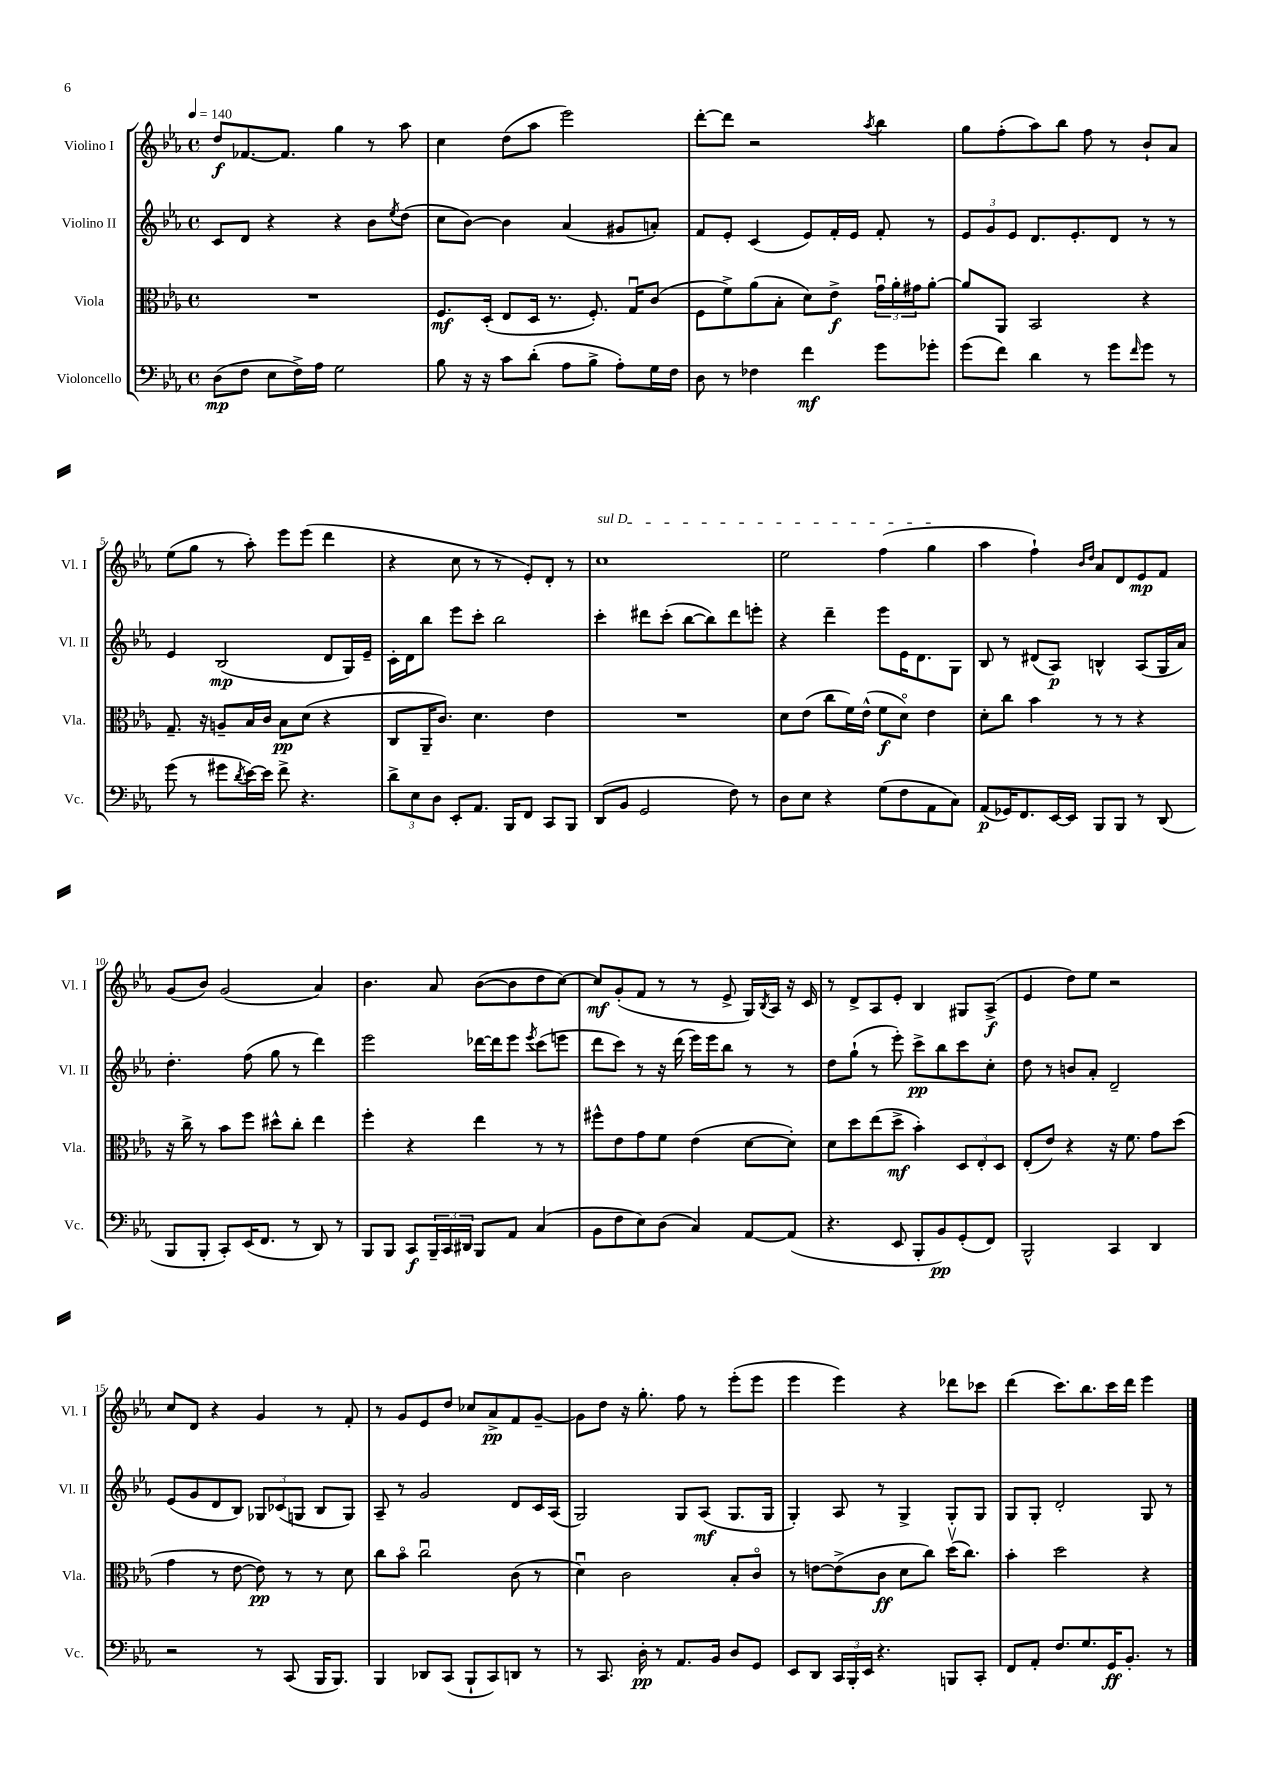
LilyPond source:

<<
\new StaffGroup <<
\new Staff = "s0" \with { instrumentName = "Violino I" shortInstrumentName = "Vl. I" } {
    \clef treble \key ees \major \defaultTimeSignature \time 4/4 \tempo 4 = 140
    d''8\f fes'8.~ fes'8. g''4 r8 aes''8 |
    c''4 d''8( aes''8 ees'''2) |
    d'''8~-. d'''8 r2 \acciaccatura { aes''8 } bes''4 |
    g''8 f''8-.( aes''8) bes''8 f''8 r8 bes'8-! aes'8 |
    ees''8( g''8 r8 aes''8-.) ees'''8 ees'''8( d'''4 |
    r4 c''8 r8 r8 ees'8-.) d'8-. r8 |
    \once \override TextSpanner.bound-details.left.text = \markup { \italic "sul D" } c''1\startTextSpan |
    ees''2 f''4( g''4\stopTextSpan |
    aes''4 f''4-!) \grace { bes'16 d''16 } aes'8 d'8 ees'8\mp f'8 |
    g'8( bes'8) g'2( aes'4) |
    bes'4. aes'8 bes'8~( bes'8 d''8 c''8~) |
    c''8\mf g'8-.( f'8 r8 r8 ees'8-> g16) \acciaccatura { bes8 } aes16 r16 c'16 |
    r8 d'8-> aes8 ees'8-. bes4 gis8 aes8->\f( |
    ees'4 d''8) ees''8 r2 |
    c''8 d'8 r4 g'4 r8 f'8-. |
    r8 g'8 ees'8 d''8 ces''8 aes'8->\pp f'8 g'8~-- |
    g'8 d''8 r16 g''8.-. f''8 r8 ees'''8-.( ees'''8 |
    ees'''4 ees'''4) r4 des'''8 ces'''8 |
    d'''4( c'''8.) bes''8. c'''16 d'''16 ees'''4 \bar "|." |
}
\new Staff = "s1" \with { instrumentName = "Violino II" shortInstrumentName = "Vl. II" } {
    \clef treble \key ees \major \defaultTimeSignature \time 4/4
    c'8 d'8 r4 r4 bes'8 \acciaccatura { ees''8 } d''8( |
    c''8 bes'8~) bes'4 aes'4( gis'8 a'8-.) |
    f'8 ees'8-. c'4( ees'8) f'16-. ees'16 f'8-. r8 |
    \tuplet 3/2 { ees'8 g'8 ees'8 } d'8. ees'8.-. d'8 r8 r8 |
    ees'4 bes2\mp( d'8 g16) ees'16-- |
    c'16-. d'16 bes''8 ees'''8 c'''8-. bes''2 |
    c'''4-. dis'''8 c'''8-.( bes''8~ bes''8) dis'''8 e'''8-. |
    r4 d'''4-- ees'''8 ees'16 d'8. g8 |
    bes8 r8 dis'8( aes8\p) b4-^ aes8( g16 aes'16) |
    d''4.-. f''8( g''8 r8 d'''4) |
    ees'''2 des'''16~ des'''16 ees'''8 \acciaccatura { ees'''8 } c'''8( e'''8 |
    d'''8 c'''8) r8 r16 d'''16( ees'''16) ees'''16 bes''8 r8 r8 |
    d''8 g''8-!( r8 ees'''8-.) c'''8->\pp bes''8 c'''8 c''8-. |
    d''8 r8 b'8 aes'8-. d'2-- |
    ees'8( g'8 d'8 bes8) \tuplet 3/2 { ges8 ces'8( g8 } bes8 g8) |
    aes8-- r8 g'2 d'8 c'16 aes16( |
    g2) g8 aes8\mf( g8. g16 |
    g4-.) aes8 r8 g4-> g8-. g8 |
    g8 g8-. d'2-. g8 r8 \bar "|." |
}
\new Staff = "s2" \with { instrumentName = "Viola" shortInstrumentName = "Vla." } {
    \clef alto \key ees \major \defaultTimeSignature \time 4/4
    R1 |
    f8.\mf d16-.( ees8 d16 r8. f8.-.) g16\downbow c'8( |
    f8 f'8->) aes'8( bes8-. d'8) ees'8->\f \tuplet 3/2 { g'16\downbow aes'16-. gis'16 } aes'8~-. |
    aes'8 aes,8 bes,2 r4 |
    g8.-- r16 a8-- bes16 c'16 bes8\pp d'8( r4 |
    c8 aes,16-- c'8.) d'4. ees'4 |
    R1 |
    d'8 ees'8( c''8 f'16) ees'16-^( f'8\f d'8\flageolet) ees'4 |
    d'8-. c''8 bes'4 r8 r8 r4 |
    r16 c''16-> r8 bes'8 f''8 dis''8-^ c''8-. ees''4 |
    f''4-. r4 ees''4 r8 r8 |
    fis''8-^ ees'8 g'8 f'8 ees'4( d'8~ d'8-.) |
    d'8 d''8 ees''8( d''8->\mf bes'4-.) \tuplet 3/2 { d8 ees8-. d8 } |
    ees8-.( ees'8) r4 r16 f'8. g'8 d''8( |
    g'4 r8 ees'8~ ees'8\pp) r8 r8 d'8 |
    c''8 bes'8\flageolet c''2\downbow c'8( r8 |
    d'4\downbow) c'2 bes8-. c'8\flageolet |
    r8 e'8~ e'8->( c'8\ff d'8 c''8) d''16\upbow( c''8.) |
    bes'4-. d''2 r4 \bar "|." |
}
\new Staff = "s3" \with { instrumentName = "Violoncello" shortInstrumentName = "Vc." } {
    \clef bass \key ees \major \defaultTimeSignature \time 4/4
    d8\mp( f8 ees8 f16->) aes16 g2 |
    bes8 r16 r16 c'8 d'8-.( aes8 bes8-> aes8-.) g16 f16 |
    d8 r8 fes4 f'4\mf g'8 ges'8-. |
    g'8( f'8) d'4 r8 g'8 \grace { f'16 } g'8 r8 |
    g'8( r8 gis'8 \acciaccatura { d'8 } ees'16~) ees'16 f'8-> r4. |
    \tuplet 3/2 { d'8-> ees8 d8 } ees,8-. aes,8. bes,,16 f,8 c,8 bes,,8 |
    d,8( bes,8 g,2 f8) r8 |
    d8 ees8 r4 g8( f8 aes,8 c8) |
    aes,8\p( ges,16) f,8. ees,16~ ees,16 bes,,8 bes,,8 r8 d,8( |
    bes,,8 bes,,8-. c,8-.) ees,16( f,8. r8 d,8) r8 |
    bes,,8 bes,,8 c,8\f \tuplet 3/2 { bes,,16-- c,16 dis,16 } bes,,8 aes,8 c4( |
    bes,8 f8 ees8) d8( c4) aes,8~ aes,8( |
    r4. ees,8 bes,,8-. bes,8\pp) g,8-.( f,8) |
    bes,,2-^ c,4 d,4 |
    r2 r8 c,8( bes,,16 bes,,8.) |
    bes,,4 des,8 c,8( bes,,8-! c,8) d,8 r8 |
    r8 c,8. d16-.\pp r8 aes,8. bes,16 d8 g,8 |
    ees,8 d,8 \tuplet 3/2 { c,16 bes,,16-. ees,16 } r4. b,,8 c,8-. |
    f,8 aes,8-. f8. g8. g,16\ff bes,8.-. r8 \bar "|." |
}
>>
>>
